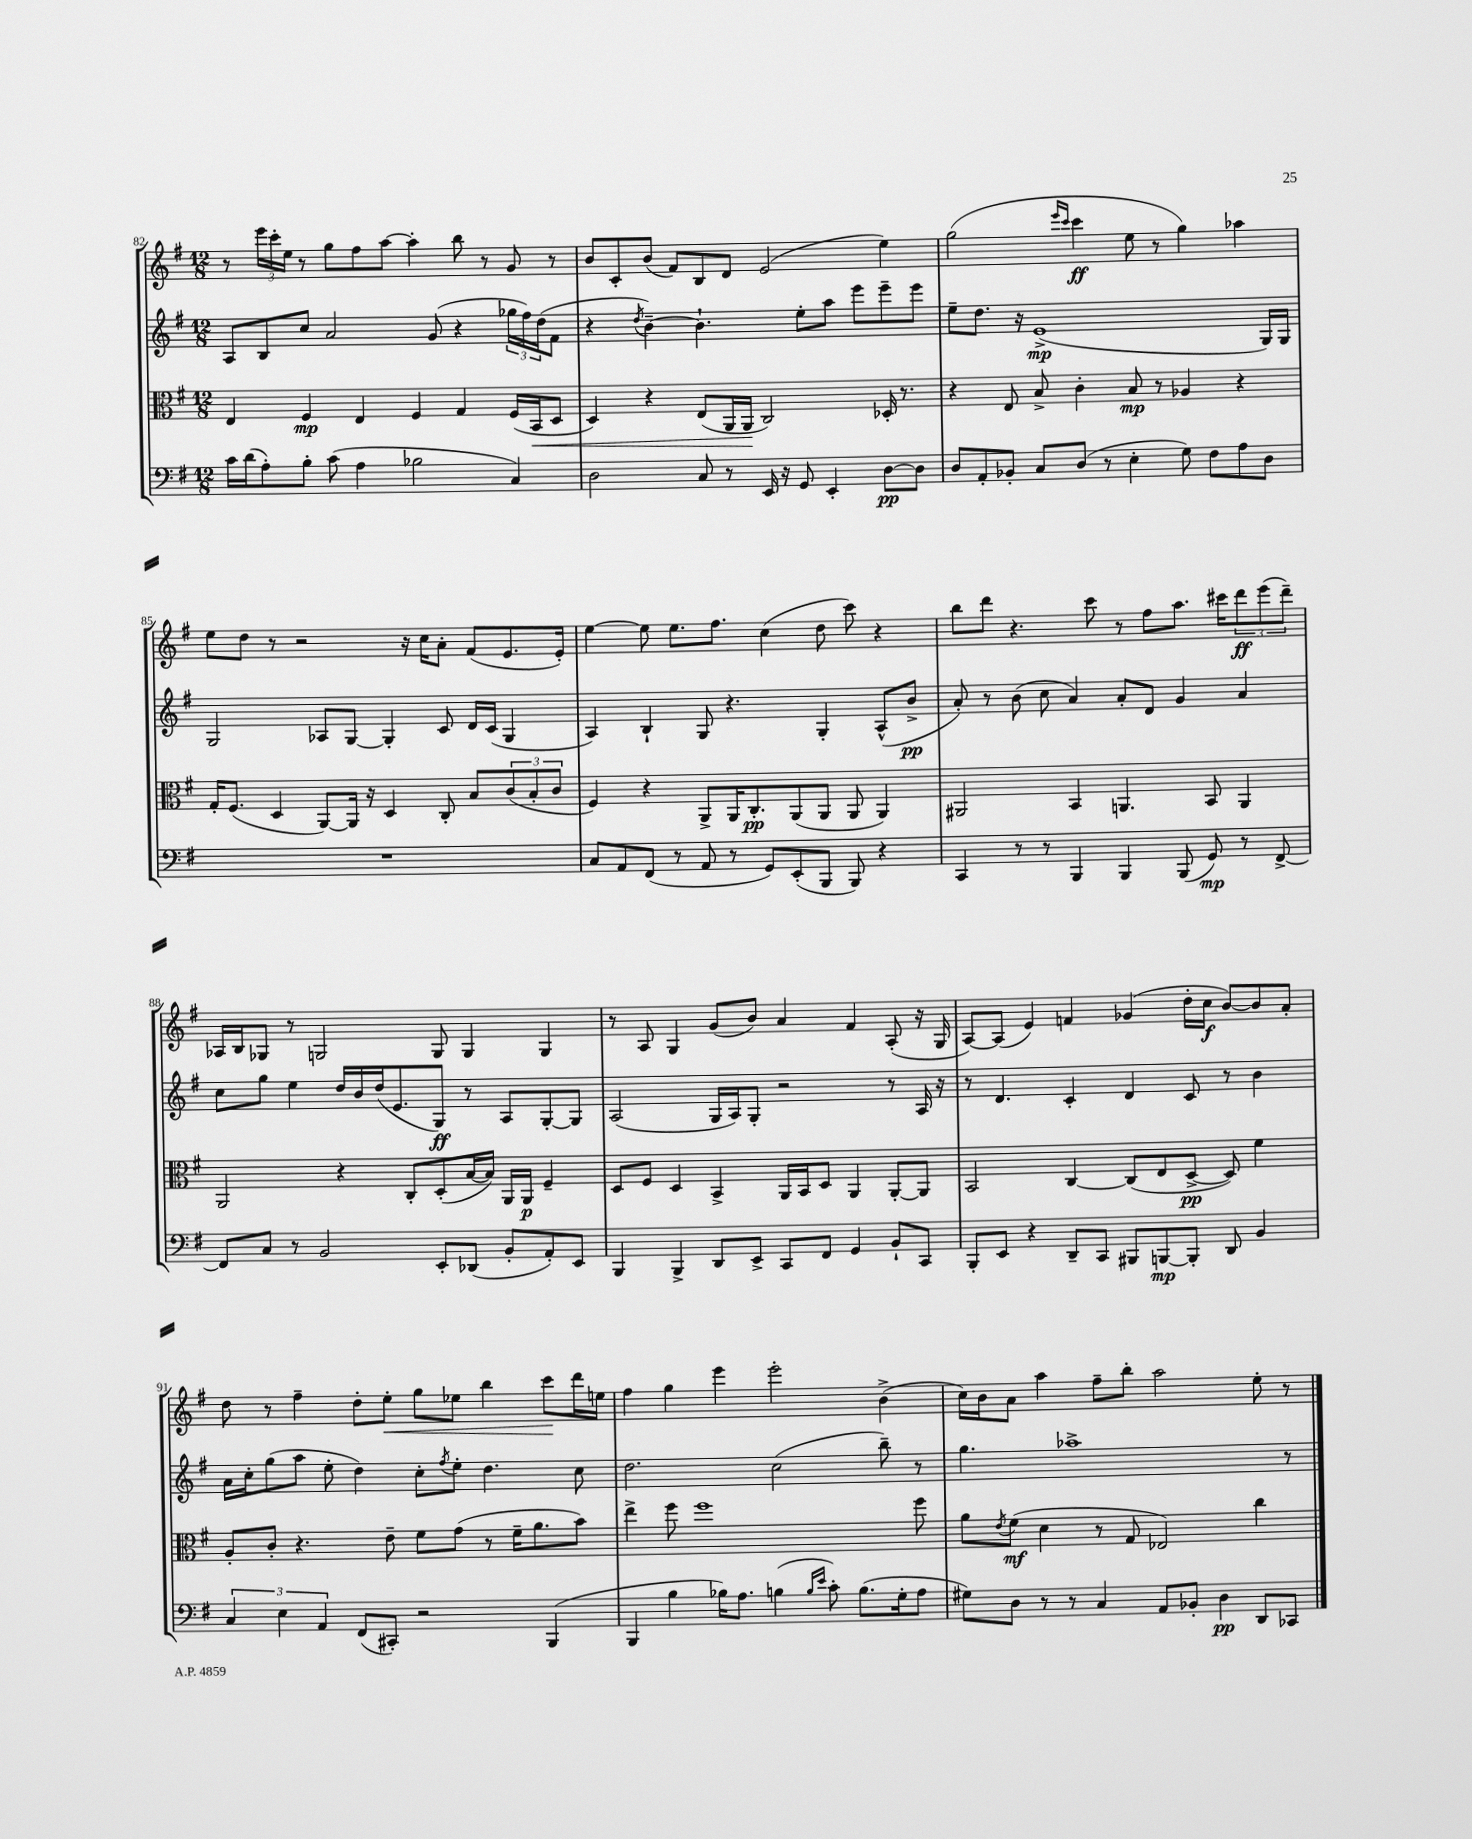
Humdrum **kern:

**kern	**dynam	**kern	**dynam	**kern	**dynam	**kern	**dynam
*part4	*part4	*part3	*part3	*part2	*part2	*part1	*part1
*staff4	*staff4	*staff3	*staff3	*staff2	*staff2	*staff1	*staff1
*clefF4	*	*clefC3	*	*clefG2	*	*clefG2	*
*k[f#]	*	*k[f#]	*	*k[f#]	*	*k[f#]	*
*M12/8	*	*M12/8	*	*M12/8	*	*M12/8	*
=82	=82	=82	=82	=82	=82	=82	=82
16c\LL	.	4E/	.	8A/L	.	8r	.
(16d\J	.	.	.	.	.	.	.
8A'\)	.	.	.	8B/	.	24eee\LL	.
.	.	.	.	.	.	24ccc'\	.
.	.	.	.	.	.	24ee\JJ	.
8B'\J	.	4F#/	mp	8cc/J	.	8r	.
(8c\	.	.	.	2a/	.	8gg\L	.
4A\	.	4E/	.	.	.	8ff#\	.
.	.	.	.	.	.	[8aa\J	.
2B-X\	.	4F#/	.	.	.	4aa'\]	.
.	.	.	.	(8g/	.	.	.
.	.	4G/	.	4r	.	8bb\	.
.	.	.	.	.	.	8r	.
4C/)	.	(16F#/LL	.	24gg-X\LL	.	8g/	.
.	.	.	.	24ff#\)	.	.	.
!	!	!	!LO:HP:b	!	!	!	!
.	.	16BB/J	<	.	.	.	.
.	.	.	.	(24dd\J	.	.	.
.	.	8D/J	.	8f#\J	.	8r	.
=83	=83	=83	=83	=83	=83	=83	=83
2D\	.	4D/)	.	4r	.	8b/L	.
.	.	.	.	.	.	8c'/	.
.	.	.	.	8qdd/	.	.	.
.	.	4r	.	[4b~\)	.	(8b/J	.
.	.	.	.	.	.	8f#/L)	.
8C/	.	(8E/L	.	4.b`\]	.	8B/	.
8r	.	16AA/L	.	.	.	8d/J	.
.	.	16AA/JJ	.	.	.	.	.
16EE/	.	2C/)	[	.	.	(2e/	.
16r	.	.	.	.	.	.	.
8GG/	.	.	.	8ee'\L	.	.	.
4EE'/	.	.	.	8aa\J	.	.	.
.	.	.	.	8eee\L	.	.	.
[8D\L	pp	16D-X'/	.	8eee~\	.	4ee\)	.
.	.	8.r	.	.	.	.	.
8D\J]	.	.	.	8eee\J	.	.	.
=84	=84	=84	=84	=84	=84	=84	=84
8D/L	.	4r	.	8ee~\L	.	(2gg\	.
8AA'/	.	.	.	8.dd\J	.	.	.
8BB-X'/J	.	8E/	.	.	.	.	.
.	.	.	.	16r	.	.	.
8C/L	.	8B^/	.	(1e^	mp	.	.
.	.	.	.	.	.	16qqeee/LL	.
.	.	.	.	.	.	16qqccc/JJ	.
(8D/J	.	4c'\	.	.	.	4ccc\	ff
8r	.	.	.	.	.	.	.
4E'\	.	8B/	mp	.	.	8ee\	.
.	.	8r	.	.	.	8r	.
8G\)	.	4A-X/	.	.	.	4gg\)	.
8F#\L	.	.	.	.	.	.	.
8A\	.	4r	.	.	.	4aa-X\	.
8D\J	.	.	.	16G/LL)	.	.	.
.	.	.	.	16G/JJ	.	.	.
!!LO:LB:g=z
=85	=85	=85	=85	=85	=85	=85	=85
1.r	.	16G'/KL	.	2G/	.	8ee\L	.
.	.	(8.F#/J	.	.	.	.	.
.	.	.	.	.	.	8dd\J	.
.	.	4D/	.	.	.	8r	.
.	.	.	.	.	.	2r	.
.	.	[8AA/L)	.	8A-X/L	.	.	.
.	.	16AA/Jk]	.	[8G/J	.	.	.
.	.	16r	.	.	.	.	.
.	.	4D/	.	4G'/]	.	.	.
.	.	.	.	.	.	16r	.
.	.	.	.	.	.	16cc\KL	.
.	.	8C'/	.	8c/	.	8a'\J	.
.	.	8B/L	.	16d/LL	.	(8f#/L	.
.	.	.	.	(16c/JJ	.	.	.
.	.	(12c/	.	4G/	.	8.e/	.
.	.	12B'/	.	.	.	.	.
.	.	12c/J	.	.	.	.	.
.	.	.	.	.	.	16e'/Jk)	.
=86	=86	=86	=86	=86	=86	=86	=86
8C/L	.	4F#/)	.	4A/)	.	[4ee\	.
8AA/	.	.	.	.	.	.	.
(8FF#/J	.	4r	.	4B`/	.	8ee\]	.
8r	.	.	.	.	.	8.ee\L	.
8AA/	.	8AA^/L	.	8G/	.	.	.
.	.	.	.	.	.	8.ff#\J	.
8r	.	16AA/K	.	4.r	.	.	.
.	.	8.C'/	pp	.	.	.	.
8GG/L)	.	.	.	.	.	(4cc\	.
(8EE'/	.	(8AA/	.	.	.	.	.
8BBB/J	.	8AA/J	.	4G'/	.	8dd\	.
8BBB/)	.	8AA/	.	.	.	8ccc\)	.
4r	.	4AA/)	.	(8A^^/L	.	4r	.
.	.	.	.	8b^/J	pp	.	.
=87	=87	=87	=87	=87	=87	=87	=87
4CC/	.	2AA#X/	.	8a'/)	.	8bb\L	.
.	.	.	.	8r	.	8ddd\J	.
8r	.	.	.	(8b\	.	4.r	.
8r	.	.	.	8cc\	.	.	.
4BBB/	.	4BB/	.	4a/)	.	.	.
.	.	.	.	.	.	8ccc\	.
4BBB/	.	4.AAn/	.	8a'/L	.	8r	.
.	.	.	.	8d/J	.	8ff#\L	.
(8BBB/	.	.	.	4g/	.	8.aa\J	.
8GG/)	mp	8BB/	.	.	.	.	.
.	.	.	.	.	.	16ccc#X\KL	.
8r	.	4AA/	.	4a/	.	12ddd\	ff
.	.	.	.	.	.	(12eee\	.
[8FF#^/	.	.	.	.	.	.	.
.	.	.	.	.	.	12ddd~\J)	.
!!LO:LB:g=z
=88	=88	=88	=88	=88	=88	=88	=88
8FF#/L]	.	2AA/	.	8cc\L	.	16A-X/LL	.
.	.	.	.	.	.	16B/J	.
8C/J	.	.	.	8gg\J	.	8G-X/J	.
8r	.	.	.	4ee\	.	8r	.
2BB/	.	.	.	.	.	2Gn/	.
.	.	4r	.	16dd/LL	.	.	.
.	.	.	.	16b/	.	.	.
.	.	.	.	(16dd/J	.	.	.
.	.	.	.	8.e/	.	.	.
.	.	8C'/L	.	.	.	.	.
8EE'/L	.	(8D'/	.	8G/J)	ff	8G/	.
(8DD-X/J	.	[16B/L	.	8r	.	4G/	.
.	.	16B/JJ])	.	.	.	.	.
8BB'/L	.	16AA/LL	.	8A/L	.	.	.
.	.	16AA/JJ	p	.	.	.	.
8AA'/)	.	4F#~/	.	[8G'/	.	4G/	.
8EE/J	.	.	.	8G/J]	.	.	.
=89	=89	=89	=89	=89	=89	=89	=89
4BBB/	.	8D/L	.	(2A/	.	8r	.
.	.	8F#/J	.	.	.	8A/	.
4BBB^/	.	4D/	.	.	.	4G/	.
8DD/L	.	4BB^/	.	16G/LL	.	(8g/L	.
.	.	.	.	16A/J)	.	.	.
8EE^/J	.	.	.	8G'/J	.	8b/J)	.
8CC/L	.	16AA/LL	.	2r	.	4a/	.
.	.	16BB/J	.	.	.	.	.
8FF#/J	.	8D/J	.	.	.	.	.
4GG/	.	4AA/	.	.	.	4f#/	.
8BB`/L	.	[8AA'/L	.	8r	.	(8A'/	.
8CC/J	.	8AA/J]	.	16A/	.	16r	.
.	.	.	.	16r	.	16G/	.
=90	=90	=90	=90	=90	=90	=90	=90
8BBB'/L	.	2BB/	.	8r	.	[8A/L)	.
8EE/J	.	.	.	4.d/	.	(8A/J]	.
4r	.	.	.	.	.	4e/)	.
8DD~/L	.	[4C/	.	4c'/	.	4fn/	.
8CC/J	.	.	.	.	.	.	.
8BBB#X/L	.	(8C/L]	.	4d/	.	(4g-X/	.
[8BBBn/	mp	8E/	.	.	.	.	.
8BBB'/J]	.	[8D^/J	pp	8c/	.	16dd'\LL	.
.	.	.	.	.	.	16cc\JJ	f
8DD/	.	8D/])	.	8r	.	[8b/L)	.
4BB/	.	4f#\	.	4b\	.	8b/]	.
.	.	.	.	.	.	8a'/J	.
!!LO:LB:g=z
=91	=91	=91	=91	=91	=91	=91	=91
6C/	.	8A'/L	.	16a\LL	.	8dd\	.
.	.	.	.	16cc'\J	.	.	.
.	.	8c'/J	.	(8gg\	.	8r	.
6E\	.	.	.	.	.	.	.
.	.	4.r	.	8aa\J	.	4ff#~\	.
6AA/	.	.	.	.	.	.	.
.	.	.	.	8ee'\	.	.	.
(8FF#/L	.	.	.	4dd\)	.	8dd'\L	.
!	!	!	!	!	!	!	!LO:HP:b
8CC#X'/J)	.	8e~\	.	.	.	8ee'\J	<
2r	.	8f#\L	.	8cc'\L	.	8gg\L	.
.	.	.	.	8qff#/	.	.	.
.	.	(8g\J	.	8ee'\J	.	8ee-X\J	.
.	.	8r	.	4.dd\	.	4bb\	.
.	.	16f#~\KL	.	.	.	.	.
.	.	8.a\	.	.	.	.	.
(4BBB/	.	.	.	.	.	8ccc\L	.
.	.	8b\J)	.	8cc\	.	16ddd\L	[
.	.	.	.	.	.	16een\JJ	.
=92	=92	=92	=92	=92	=92	=92	=92
4BBB/	.	4ee^\	.	2.dd\	.	4ff#\	.
4B\	.	8ff#\	.	.	.	4gg\	.
.	.	1ff#	.	.	.	.	.
16B-X\KL)	.	.	.	.	.	4eee\	.
8.A\J	.	.	.	.	.	.	.
(4Bn\	.	.	.	(2cc\	.	2eee'\	.
16qqB/LL	.	.	.	.	.	.	.
16qqe/JJ	.	.	.	.	.	.	.
8c'\)	.	.	.	.	.	.	.
(8.B\L	.	.	.	.	.	.	.
.	.	.	.	8bb~\)	.	(4b^\	.
16G'\k	.	.	.	.	.	.	.
8A\J	.	8ff#\	.	8r	.	.	.
=93	=93	=93	=93	=93	=93	=93	=93
8G#X\L)	.	8a\L	.	4.gg\	.	16cc\LL)	.
.	.	.	.	.	.	16b\J	.
.	.	8qe/	.	.	.	.	.
8D\J	.	(8f#\J	mf	.	.	8a\J	.
8r	.	4d\	.	.	.	4aa\	.
8r	.	.	.	1aa-X^	.	.	.
4C/	.	8r	.	.	.	8ff#~\L	.
.	.	8G/	.	.	.	8bb'\J	.
8AA/L	.	2E-X/)	.	.	.	2aa\	.
8BB-X'/J	.	.	.	.	.	.	.
4D\	pp	.	.	.	.	.	.
8DD/L	.	4cc\	.	.	.	8ee'\	.
8CC-X/J	.	.	.	8r	.	8r	.
==	==	==	==	==	==	==	==
*-	*-	*-	*-	*-	*-	*-	*-
